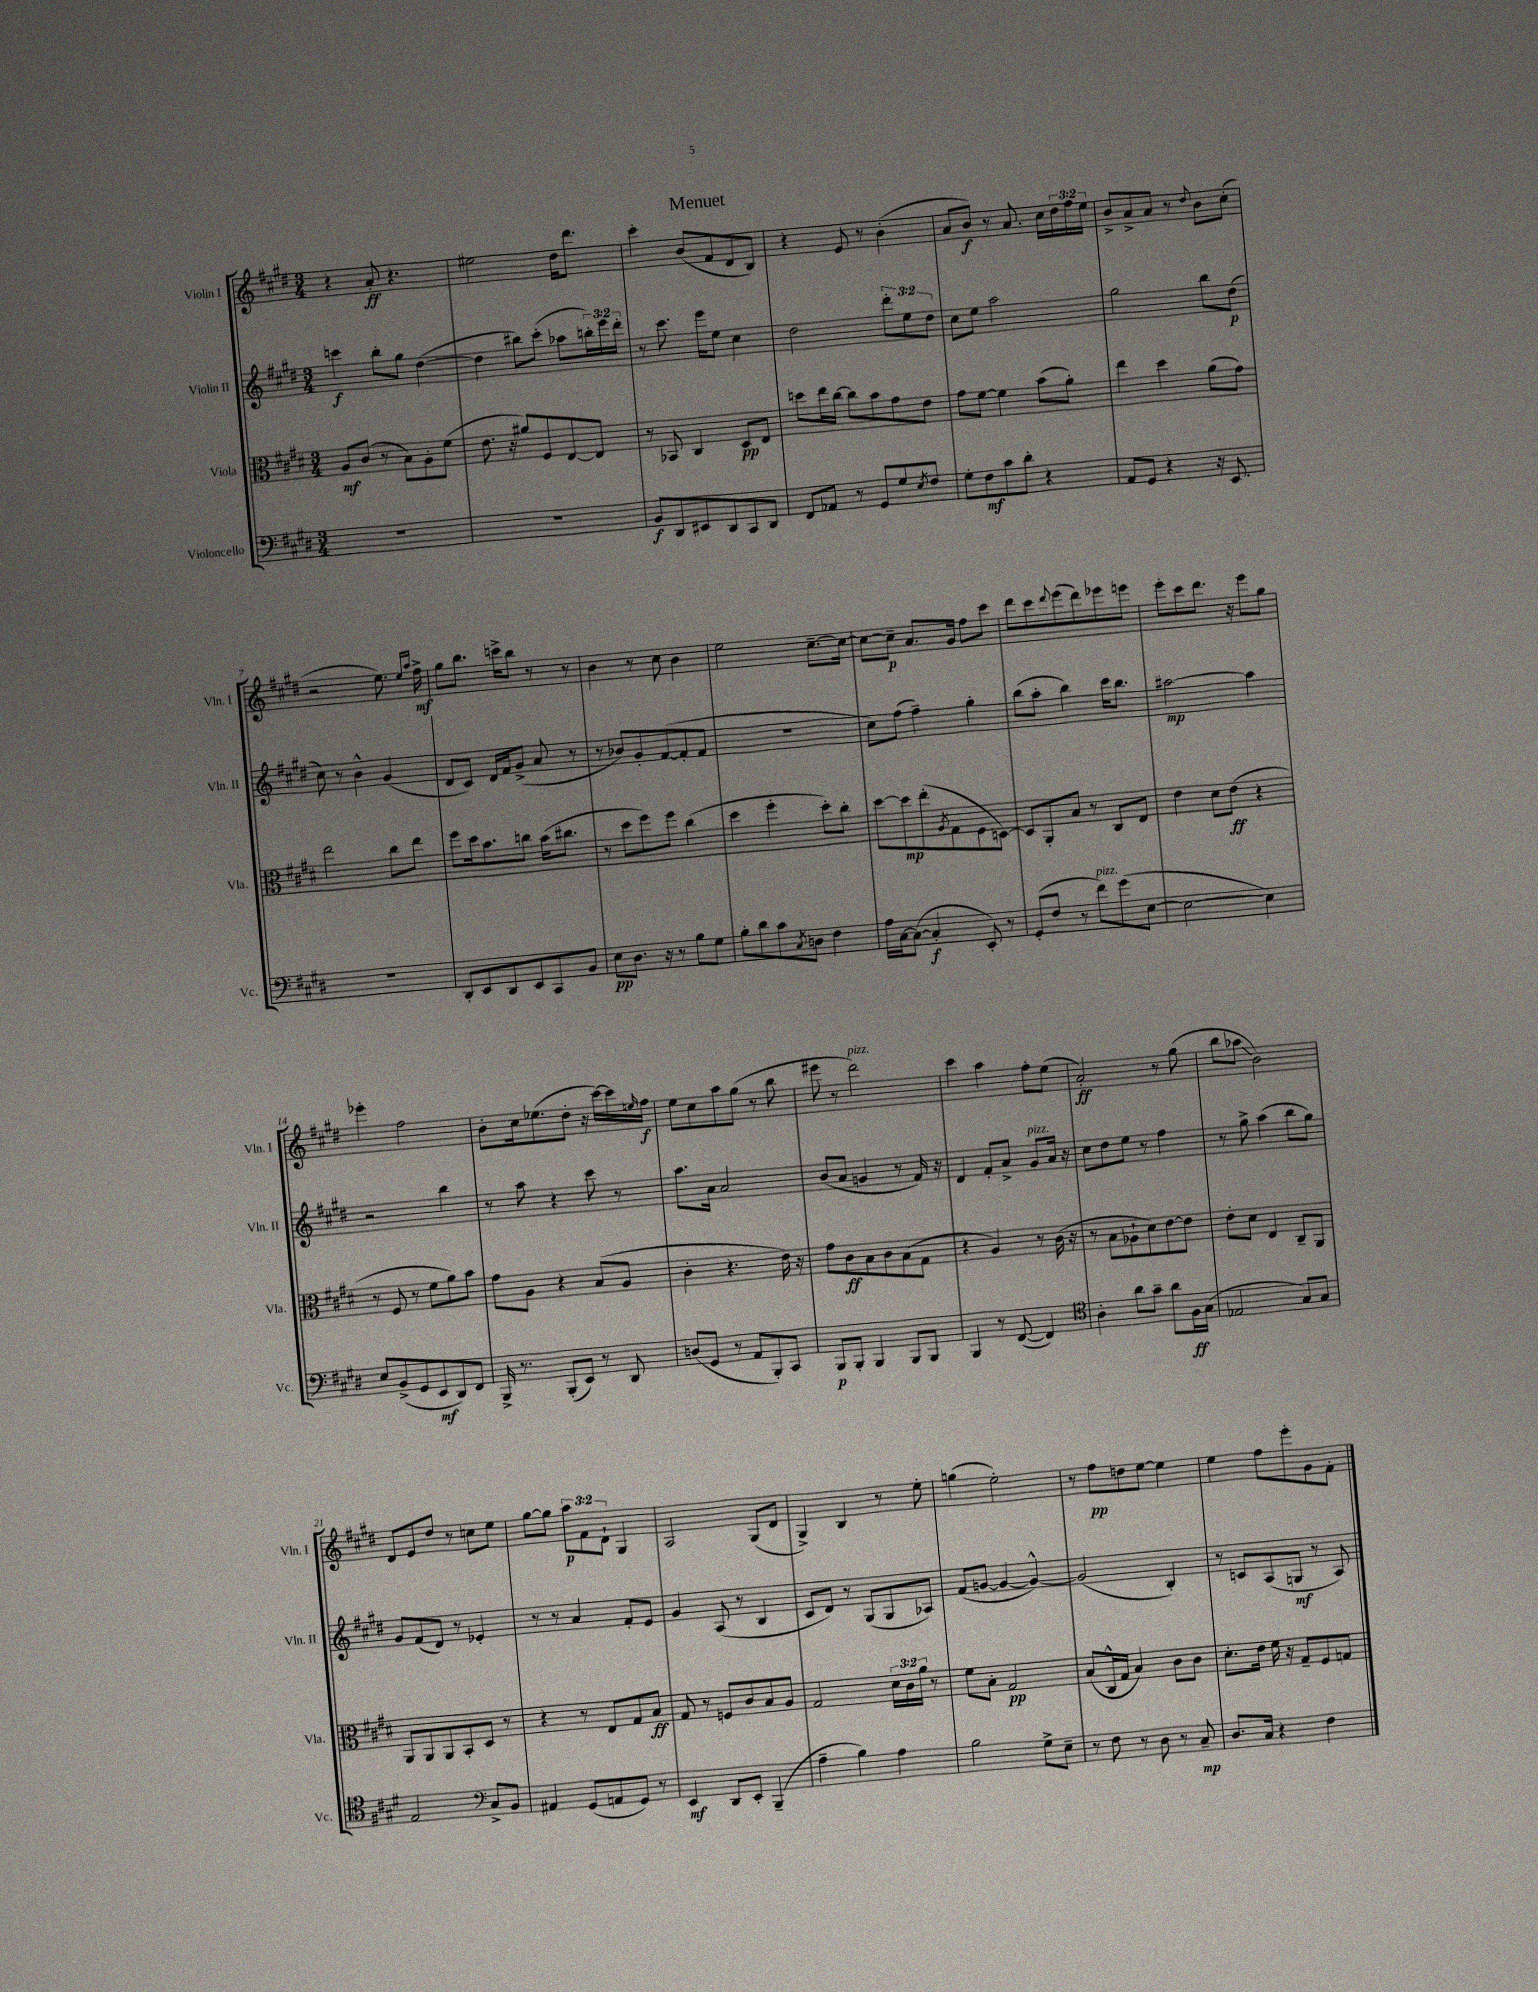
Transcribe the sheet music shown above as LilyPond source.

\header { title = "Menuet" }
<<
\new StaffGroup <<
\new Staff = "s0" \with { instrumentName = "Violin I" shortInstrumentName = "Vln. I" } {
    \clef treble \key e \major \numericTimeSignature \time 3/4 \override Staff.TupletNumber.text = #tuplet-number::calc-fraction-text
    r4 a'8-.\ff r4. |
    eis''2 dis''16 dis'''8. |
    cis'''4-. b'8( fis'8 dis'8 b8) |
    r4 e'8 r8 b'4-.( |
    a'8 b'8\f) r8 a'8. cis''16 \tuplet 3/2 { dis''16 fis''16 e''16 } |
    b'8-> a'8-> a'8 r8 \appoggiatura { dis''8 } b'8 cis''8-.( |
    r2 e''8.) \grace { e''16 a''16 } fis''16->\mf |
    gis''8 b''8. c'''16-> b''8 r8 r8 |
    b'4 r8 cis''8 b'4 |
    e''2 cis''8.~-- cis''16~ |
    cis''8~ cis''8--\p a'8. gis'16 fis''8 cis'''8 |
    dis'''8 cis'''8 \appoggiatura { dis'''8 } e'''8( dis'''8) ees'''8 e'''8 |
    e'''8-. cis'''8 dis'''8. r16 e'''8 gis''8 |
    ees'''4-. fis''2 |
    b'8-. cis''16 ees''8.( dis''8-. r16 cis'''16~) cis'''16 \grace { e''16 } fis''16\f |
    e''8 cis''8 a''8 gis''8( r8 b''8 |
    eis'''8 r8 dis'''2^\markup { \italic "pizz." }) |
    cis'''4 a''4 fis''8-. e''8( |
    a'2-.\ff) r8 gis''8( |
    b''8 aes''8\glissando b'2) |
    dis'8 e'8 dis''8 r8 c''8 e''8 |
    gis''8~ gis''8 \tuplet 3/2 { a''8\p fis'8 dis'8-! } gis4 |
    a2 gis8( dis'8 |
    gis4->) b4 r8 e''8-. |
    g''4( e''2-.) |
    r8 fis''8\pp d''8 e''8~ e''4 |
    e''4 fis''8 e'''8-. gis'8 fis'8-. \bar "|." |
}
\new Staff = "s1" \with { instrumentName = "Violin II" shortInstrumentName = "Vln. II" } {
    \clef treble \key e \major \numericTimeSignature \time 3/4 \override Staff.TupletNumber.text = #tuplet-number::calc-fraction-text
    c'''4\f b''8-. gis''8 dis''4~( |
    dis''4 bis''8) cis'''8-.( aes''8 \tuplet 3/2 { b''16-.) e'''16 dis'''16-. } |
    r8 cis'''8. e'''16 e''8 cis''4 |
    dis''2 \tuplet 3/2 { dis'''8-. e''8 dis''8 } |
    cis''8 e''8 a''2 |
    gis''2 b''8 dis''8\p( |
    cis''8) r8 b'4-^ gis'4( |
    dis'8 cis'8) dis'16 fis'16 gis'8->( a'8 r8 |
    r8 bes'8) gis'8-. fis'8~( fis'8-. fis'8 |
    R2. |
    cis''8) fis''8( fis''4--) gis''4-. |
    b''8( a''8-. b''4) cis'''16 b''8. |
    ais''2~\mp ais''4 |
    r2 b''4 |
    r8 a''8 r4 cis'''8 r8 |
    a''8. a'16 a'2 |
    b'8( a'8 g'4 r8 fis'16) r16 |
    dis'4 fis'8-. a'8-> gis'8^\markup { \italic "pizz." } a'16 r16 |
    cis''8 dis''8 e''8 r8 fis''4 |
    r8 gis''8-> a''4( b''8 gis''8) |
    gis'8 fis'8( dis'8) r8 ees'4-. |
    r8 r8 a'4 fis'8-. e'8 |
    gis'4 a8( r8 b4 |
    cis'8 dis'8) r8 gis8( gis8 aes8) |
    fis'8( g'8~ g'4~ g'4~-^) |
    g'2( b4-.) |
    r8 c'8 a8( g8\mf r8 a8) \bar "|." |
}
\new Staff = "s2" \with { instrumentName = "Viola" shortInstrumentName = "Vla." } {
    \clef alto \key e \major \numericTimeSignature \time 3/4 \override Staff.TupletNumber.text = #tuplet-number::calc-fraction-text
    a8\mf cis'8( r8 b8) a8-. fis'8( |
    e'8. r16 ais'8) fis8 e8~ e8 |
    r8 bes,8 cis4 dis8\pp e8 |
    d''8 e''16 cis''16~ cis''8 b'8 gis'8 e'8 |
    gis'8 fis'8~ fis'4 b'8( a'8-.) |
    e''4 dis''4 a'8( gis'8) |
    e''2 cis''8 e''8 |
    fis''8 dis''16 b'8. c''8 b'16( cis''8. |
    r8 dis''8 fis''8) fis''8 cis''4( |
    dis''4 fis''4-. dis''8-.) cis''8-. |
    dis''8~ dis''8\mp e''8-.( \acciaccatura { a8 } gis8 fis8 d8~) |
    d8 a,8-. b8 r8 cis8 e8 |
    e'4 dis'8 e'8\ff( r4 |
    r8 fis8 r8 fis'8 a'8) b'8 |
    gis'8 a8 r4 b8( a8 |
    cis'4-. r4. e'16) r16 |
    gis'8 cis'8\ff b8 cis'8 b8( gis8 |
    r4 a4) r8 cis'16( r16 |
    r8 b8 aes8-! dis'8) e'8~ e'8 |
    e'8-. dis'8 e4 cis8-- a,8 |
    a,8 a,8 a,8 b,8-. dis8 r8 |
    r4 r8 e8 gis8 b8\ff |
    gis8 r8 f8 cis'8 b8 a8 |
    gis2 \tuplet 3/2 { dis'16 cis'16 a'16 } r8 |
    fis'8 b8-. gis2\pp |
    b8( cis16-^ gis16 b4) cis'8 cis'8 |
    dis'8.-. e'16 fis'16 r16 gis8-- fis8 g8 \bar "|." |
}
\new Staff = "s3" \with { instrumentName = "Violoncello" shortInstrumentName = "Vc." } {
    \clef bass \key e \major \numericTimeSignature \time 3/4
    R2. |
    R2. |
    b,8\f dis,8 eis,8 dis,8 cis,8 dis,8 |
    fis,8 aes,8 r8 gis,8 gis8 \acciaccatura { e8 } fis8 |
    gis8-. fis8\mf cis'8 dis'8-. r4 |
    a,8 gis,8 r4 r16 e,8. |
    R2. |
    dis,8-. e,8 dis,8 e,8 cis,8 b,8 |
    e8\pp dis8. r16 r8 b8 gis8 |
    b8-. dis'8 cis'8 \acciaccatura { cis8 } d8 fis4 |
    a16 cis16~ cis8~( cis4-.\f e,8-.) r8 |
    gis,8-.( fis8 r8 fis'8^\markup { \italic "pizz." }) gis'8( e8~ |
    e2~ e4) |
    e8 b,8->( gis,8 e,8\mf dis,8) fis,8 |
    b,,16-> r8. b,,8-.( e,8) r8 dis,8 |
    d8( gis,8 r8 a,8 b,,8-.) cis,8 |
    b,,8\p b,,8-. b,,4 b,,8 b,,8 |
    b,,4 r8 fis,8~( fis,4) |
    \clef tenor a4-. a'8 gis'8-- a'8 fis16\ff gis16( |
    ees2 gis8) gis8 |
    e2 \clef bass cis8-> b,8 |
    ais,4 gis,8( a,8 gis,8) r8 |
    e,4\mf dis,8 e,8-. b,,4--( |
    a4-- b4) a4 |
    b2 gis8-> e8-- |
    r8 fis8 r8 dis8 r8 cis8--\mp |
    dis8. cis16 r4 fis4 \bar "|." |
}
>>
>>
